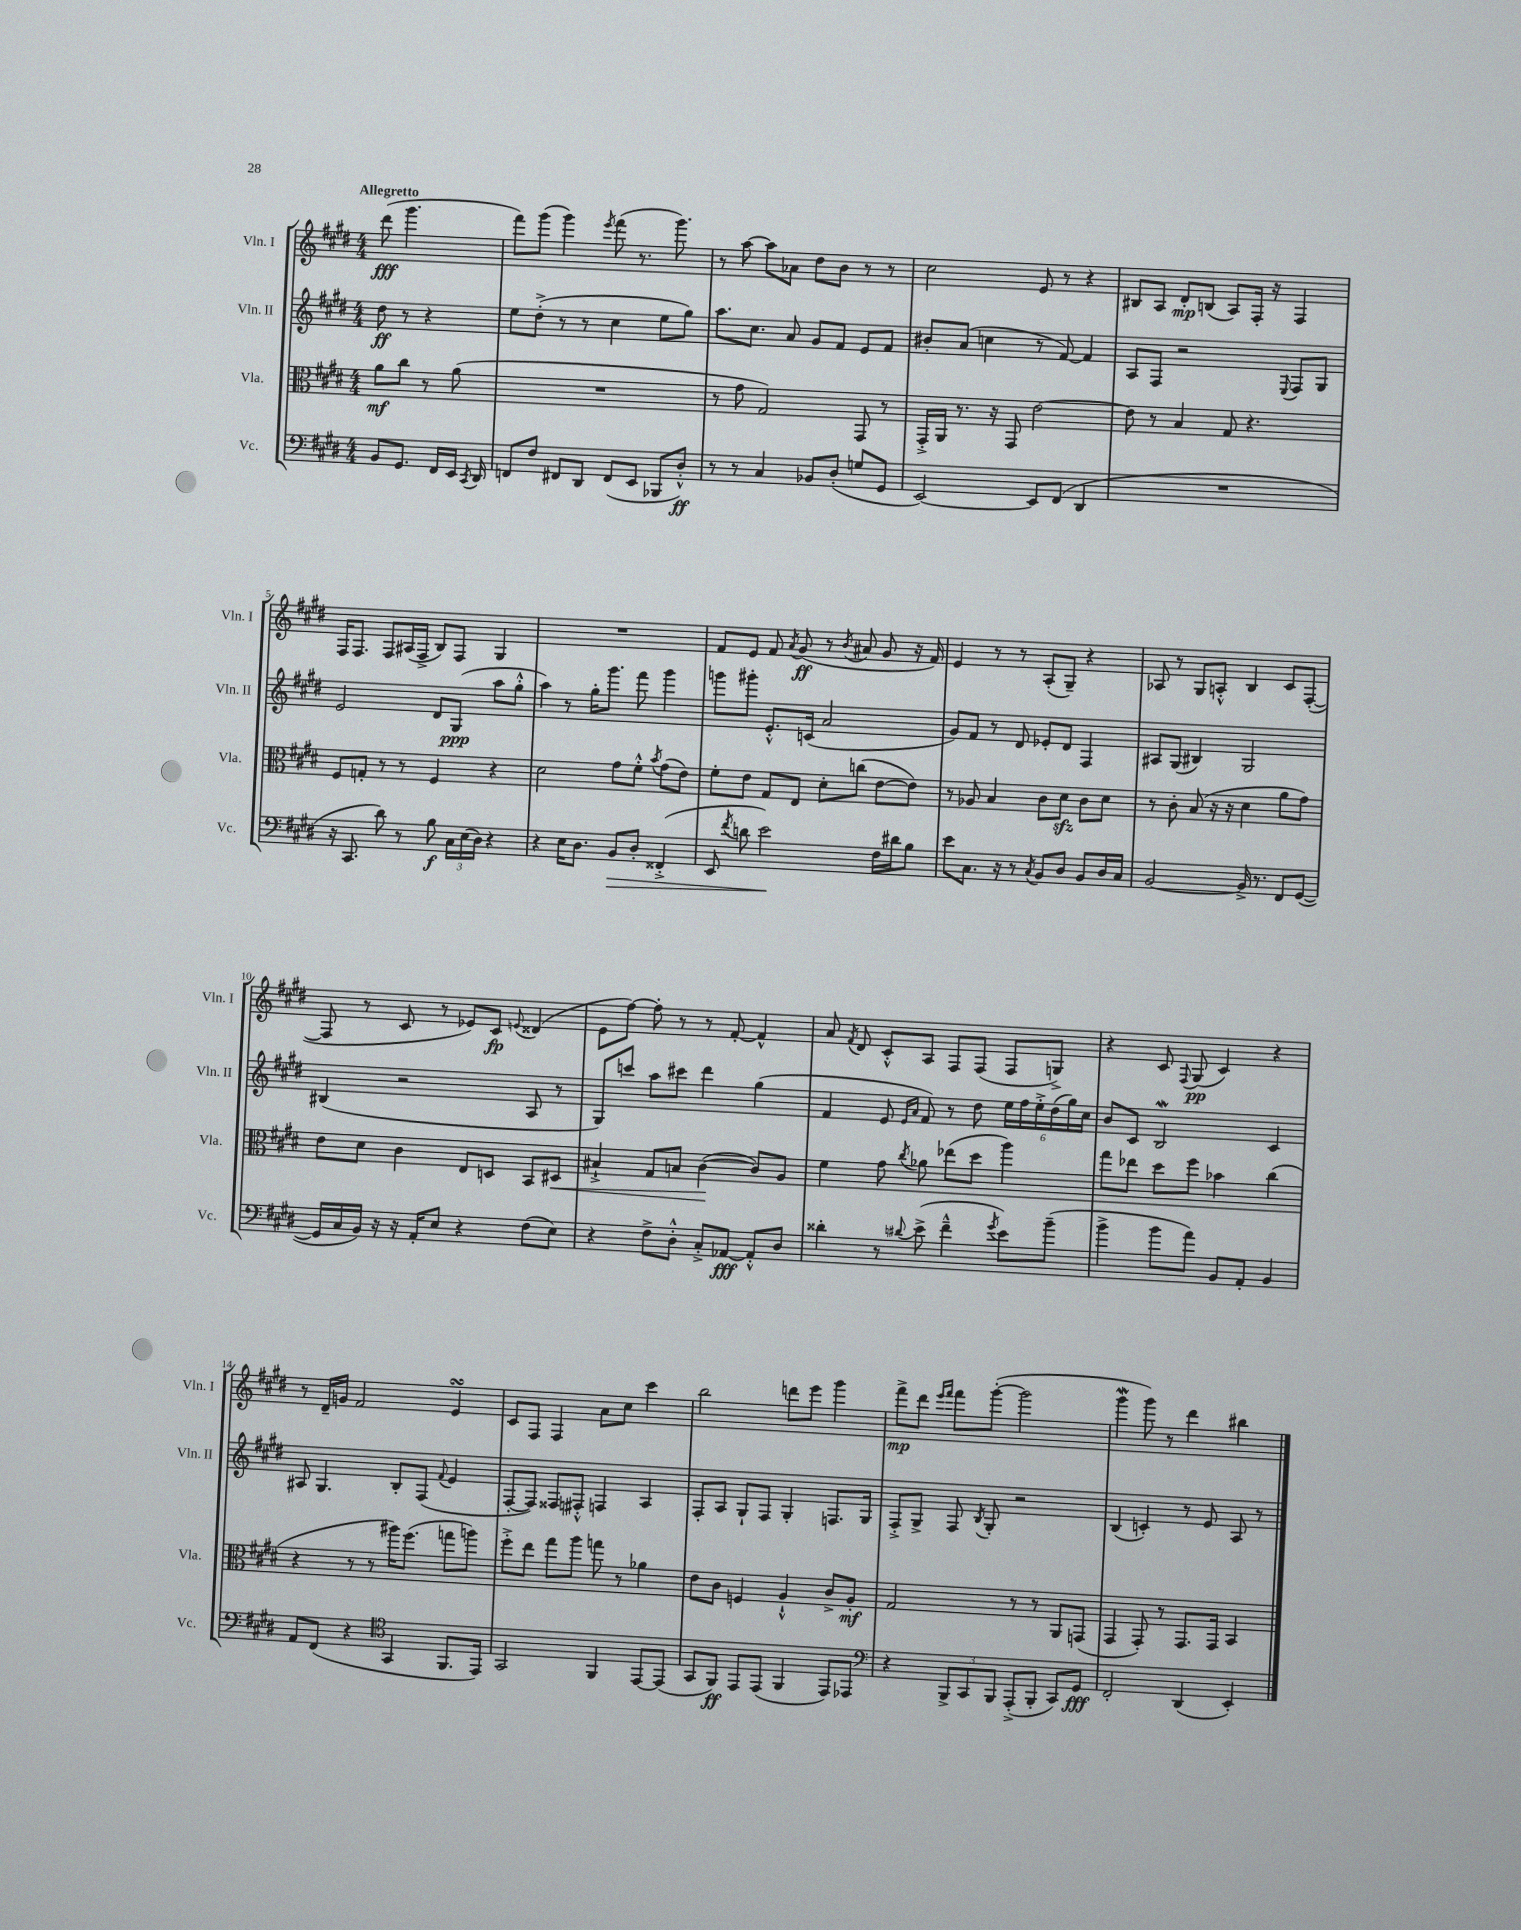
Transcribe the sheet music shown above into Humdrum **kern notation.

**kern	**kern	**kern	**kern
*staff4	*staff3	*staff2	*staff1
*clefF4	*clefC3	*clefG2	*clefG2
*k[f#c#g#d#]	*k[f#c#g#d#]	*k[f#c#g#d#]	*k[f#c#g#d#]
*M4/4	*M4/4	*M4/4	*M4/4
8BB/L	8a\L	8dd#\	(8ddd#\
8.GG#/J	8cc#\J	8r	4.ggg#\
.	8r	4r	.
16FF#/LL	.	.	.
16EE/JJ	(8a\	.	.
8qCC#/	.	.	.
16DD#/	.	.	.
=	=	=	=
8FF/L	1r	8ee\L	8fff#\L)
8F#/J	.	(8dd#'^\J	(8ggg#\J
8FF#/L	.	8r	4ggg#\)
8DD#/J	.	8r	.
.	.	.	8qeee/
(8FF#/L	.	4cc#\	(8fff#\
8EE/J	.	.	8.r
8BBB-/L	.	8ee\L	.
.	.	.	8.ggg#\)
8D#'^^/J)	.	8gg#\J)	.
=	=	=	=
8r	8r	8.aa\L	8r
8r	8g#\	.	[8aa\
.	.	8.cc#\J	.
4C#/	2G#/)	.	8aa\]L
.	.	8a/	8a-\J
8BB-/L	.	8g#/L	8dd#\L
(8D#'/J	.	8f#/J	8b\J
8G/L	8GG#/	8e/L	8r
8GG#/J	8r	8f#/J	8r
=	=	=	=
[2EE/)	16GG#'^/LL	8b#'/L	2cc#\
.	16AA/JJ	.	.
.	8.r	(8a/J	.
.	.	4cc\	.
.	16r	.	.
.	8GG#/	.	.
8EE/]L	[2e\	8r	8e/
(8FF#/J	.	[8f#/)	8r
4DD#/	.	4f#/]	4r
=	=	=	=
1r	8e\]	8A/L	8B#/L
.	8r	8F#/J	8A/J
.	4B/	2r	8d#'/L
.	.	.	(8B/J
.	8G#/	.	8A/L)
.	4.r	.	16F#'/Jk
.	.	.	16r
.	.	8qqE/	.
.	.	8F#/L	4F#/
.	.	8G#/J	.
=	=	=	=
16r	8F#/L	2e/	16F#/LK
8.CC#/	.	.	8.F#/J
.	8G'/J	.	.
8d#\)	8r	.	8F#/L
8r	8r	.	(16A#/L
.	.	.	16F#^/JJ
8B\	4F#/	8d#/L	8B/L)
24C#\LL	.	(8G#/J	8F#/J
(24E\	.	.	.
24D#\JJ)	.	.	.
4r	4r	8aa\L	4G#/
.	.	8gg#'^^\J	.
=	=	=	=
4r	2d#\	4aa\)	1r
16E\LK	.	8r	.
8.D#\J	.	.	.
.	.	16gg#'\LK	.
.	.	8.ggg#\J	.
8BB/L	8g#\L	.	.
8D#'/J	8f#'^^\J	8fff#\	.
.	8qb/	.	.
(4FF##'^/	(8g#\L	4ggg#\	.
.	8e\J)	.	.
=	=	=	=
8EE/	8f#'\L	8ggg\L	8f#/L
8qf#/	.	.	.
8d\	8e\J	8ggg#'\J	8e/J
2e\)	8G#/L	8.e'^^/L	8f#/
.	.	.	8qa/
.	8E/J	.	(8g#/
.	.	(16c/Jk	.
.	8d#'\L	2a/	8r
.	.	.	8qb/
.	(8cc\J	.	8a#/
16F#\LL	[8e\L	.	8g#/
16d#\J	.	.	.
8B\J	8e\]J)	.	16r
.	.	.	16f#/)
=	=	=	=
8e\L	8r	8g#/L)	4e/
8.C#\J	8A-/	8f#/J	.
.	4B/	8r	8r
16r	.	.	.
8r	.	8d#/	8r
8qC#/	.	.	.
8BB/L	8c#\L	8e-'/L	(8A'/L
8D#/J	8d#\J	8d#/J	8G#~/J)
8BB/L	8c#\L	4F#/	4r
16D#/L	8d#\J	.	.
16C#/JJ	.	.	.
=	=	=	=
[2BB/	8r	8A#/L	8A-/
.	8c#'\	(8G#/J	8r
.	(8B/	4B#/)	8G#/L
.	16r	.	8A'^^/J
.	16r	.	.
16BB^/]	4d#\	2G#/	4B/
8.r	.	.	.
8FF#/L	8a\L	.	8c#/L
([8GG#/J	8g#\J)	.	([8F#'/J
=	=	=	=
16GG#/]LL	8e\L	(4B#/	8F#/]
16C#/	.	.	.
16BB/JJ)	8d#\J	.	8r
16r	.	.	.
16r	4c#\	2r	8c#/
16AA'/LK	.	.	.
8E/J	.	.	8r
4r	8E/L	.	8e-/L)
.	8D/J	.	8c#/J
.	.	.	8qqe/
(8F#\L	8BB/L	8A/	(4d##/
8E\J)	8D#/J	8r	.
=	=	=	=
4r	4B#`^/	8G#/L)	8e\L
.	.	8ccc/J	[8ff#\J)
8F#^\L	8G#/L	8aa\L	8ff#'\]
8D#'^^\J	8B/J	8ccc#\J	8r
8C#'^/L	([4c#\	4ddd#\	8r
[8AA-/J	.	.	[8f#'/
8AA-'^^/]L	8c#/]L)	(4gg#\	4f#^^/]
8D#/J	8A/J	.	.
=	=	=	=
4d##'\	4f#\	4f#/	8a/
.	.	.	8qf#/
.	.	.	8d#/
8r	8g#\	8e/	8c#'^^/L
.	.	16qqe/LL	.
8qqd#/	8qcc#/	16qqa/JJ	.
(8e^\	8a-\	8f#/)	8A/J
4f#~^^\	(8ee-\L	8r	8F#/L
.	8dd#\J	8dd#\	(8F#/J
8qg#/	.	.	.
8e\L)	4aa\)	24ee\LL	8F#/L
.	.	24ff#\	.
.	.	24ee'^\	.
(8b~\J	.	(24dd#\	8G^/J)
.	.	24gg#\)	.
.	.	24cc#\JJ	.
=	=	=	=
4b^\	8gg#\L	8b/L	4r
.	8ee-\J	8c#/J	.
8b\L	8dd#\L	2B/	8c#/
.	.	.	8qqF#/
8a\J)	8ff#\J	.	(8G#/
8BB/L	4b-\	.	4c#/)
8AA'/J	.	.	.
4BB/	(4cc#\	4c#/	4r
=	=	=	=
8AA/L	4r	8A#/	8r
(8FF#/J	.	4.G#/	16d#~/LL
.	.	.	16g/JJ
4r	8r	.	2f#/
.	8r	.	.
*clefC4	*	*	*
4GG#/	16aa#\LK)	8B'/L	.
.	(8.ff#\J	.	.
.	.	(8F#/J	.
.	.	8qqf#/	.
8.FF#/L	8gg\L	4e/	4e/
.	8aa\J)	.	.
16EE/Jk)	.	.	.
=	=	=	=
2GG#/	8ff#'^\L	[8F#'/L	8c#/L
.	8ee\J	8F#/]J)	8F#/J
.	8gg#\L	8F##/L	4F#/
.	8aa\J	8F#'^^/J	.
4FF#/	8gg\	4F/	8a\L
.	8r	.	8cc#\J
[8EE/L	4a-\	4A/	4ccc#\
(8EE/]J	.	.	.
=	=	=	=
8GG#/L	8e\L	8F#'/L	2bb\
8FF#/J)	8c#\J	8A/J	.
8EE/L	4F/	8G#`/L	.
(8EE/J	.	8F#/J	.
4FF#/	4A`^^/	4G#'/	8ddd\L
.	.	.	8eee\J
8EE/L)	8c#^/L	8.F/L	4ggg#\
8EE-/J	8A'/J	.	.
.	.	16G#/Jk	.
=	=	=	=
*clefF4	*	*	*
4r	2G#/	8F#'^/L	8fff#^\L
.	.	8G#^/J	8ddd#\J
.	.	.	16qqeee/LL
.	.	.	16qqfff#/JJ
12BBB^/L	.	8F#/	8fff#\L
12CC#/	.	.	.
.	.	8qB/	.
.	.	8G#'/	([8ggg#'\J
12BBB/J	.	.	.
(8AAA'^/L	8r	2r	2ggg#\]
8BBB'/J	8r	.	.
8CC#/L)	8AA/L	.	.
8GG#/J	(8GG/J	.	.
=	=	=	=
2FF#'/	4GG#/	(4B/	4ggg#\
.	8GG#'/)	4c'/)	8ggg#\)
.	8r	.	8r
(4DD#/	8.GG#/L	8r	4ddd#\
.	.	8e/	.
.	16GG#/Jk	.	.
4EE'/)	4BB/	8A/	4bb#\
.	.	8r	.
==	==	==	==
*-	*-	*-	*-
